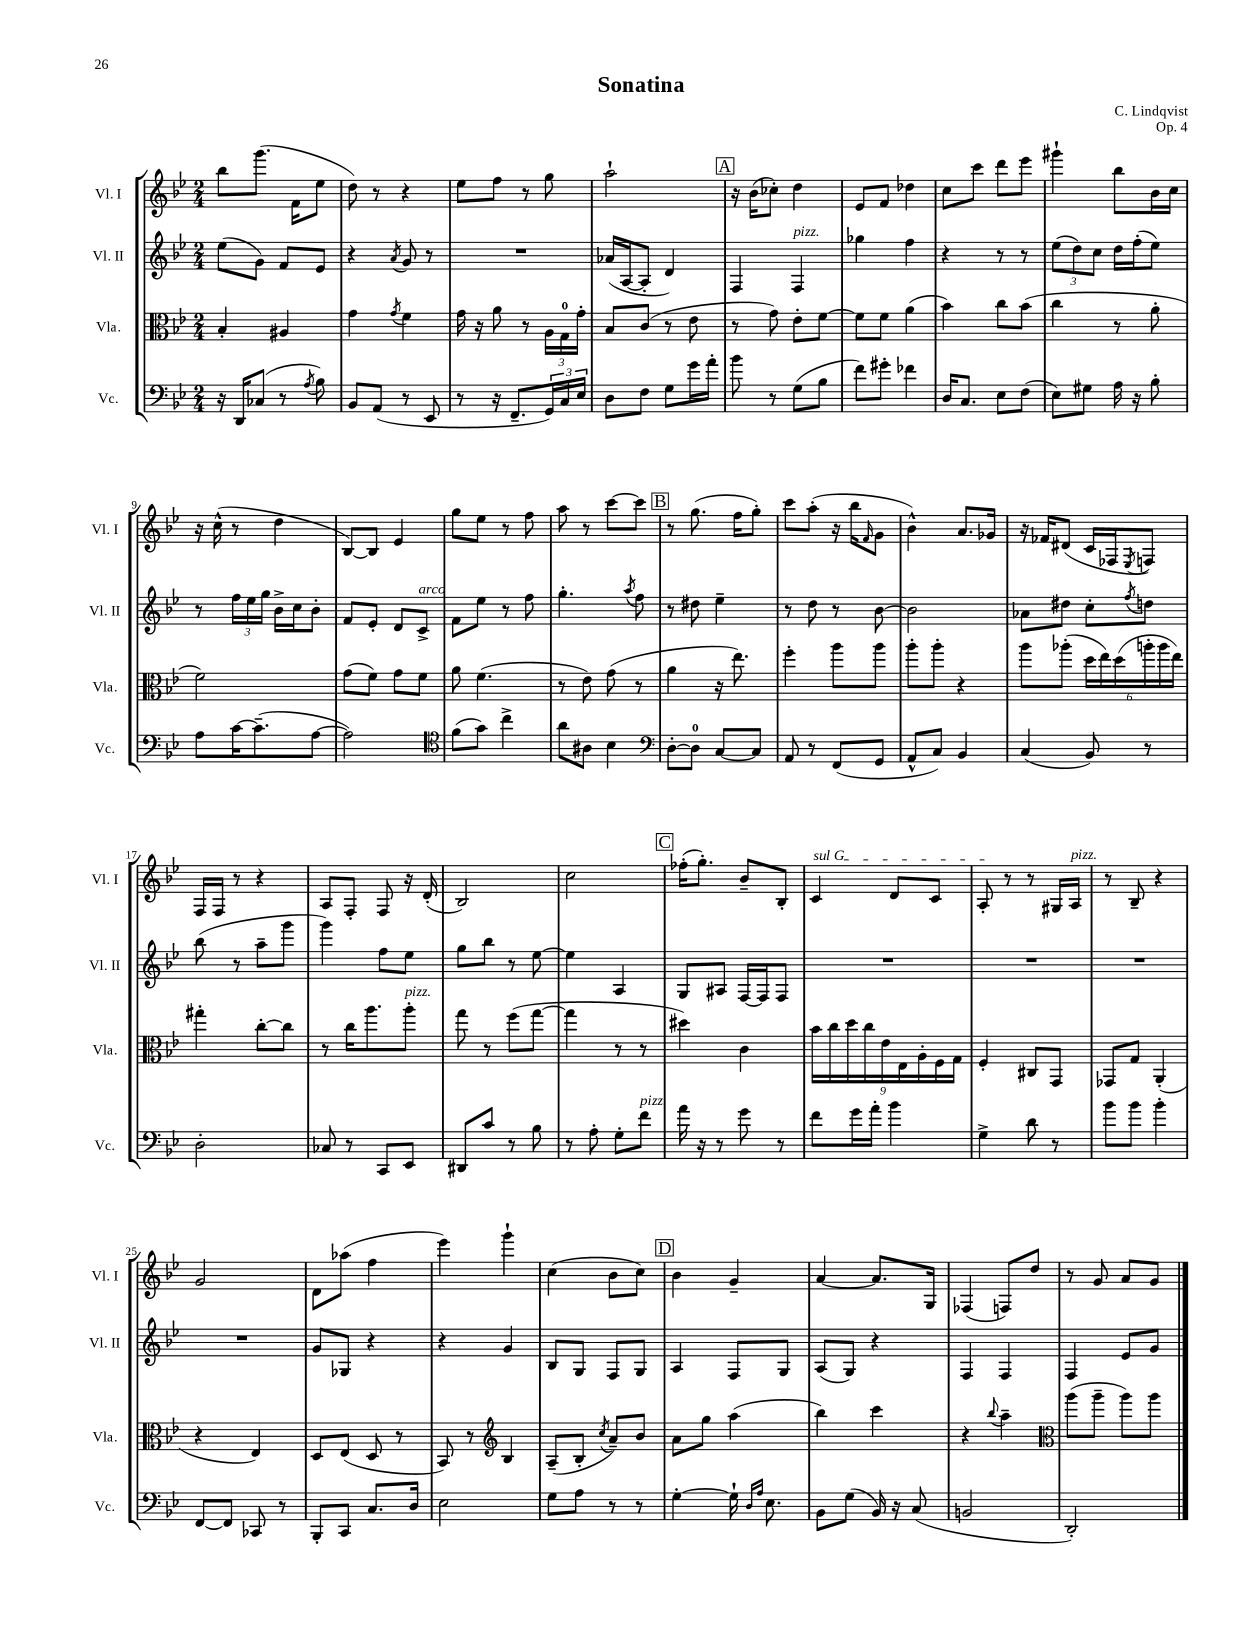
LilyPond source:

\header { title = "Sonatina" composer = "C. Lindqvist" opus = "Op. 4" }
<<
\new StaffGroup <<
\new Staff = "s0" \with { instrumentName = "Vl. I" shortInstrumentName = "Vl. I" } {
    \clef treble \key bes \major \numericTimeSignature \time 2/4
    bes''8 g'''8.( f'16 ees''8 |
    d''8) r8 r4 |
    ees''8 f''8 r8 g''8 |
    a''2-! |
    \mark \markup { \box "A" } r16 bes'16( ces''8-.) d''4 |
    ees'8 f'8 des''4 |
    c''8 c'''8 d'''8 ees'''8 |
    gis'''4-! bes''8 bes'16 c''16 |
    r16 c''16-^( r8 d''4 |
    bes8~) bes8 ees'4 |
    g''8 ees''8 r8 f''8 |
    a''8 r8 c'''8~ c'''8 |
    \mark \markup { \box "B" } r8 g''8.( f''16 g''8-.) |
    c'''8 a''8-.( r16 bes''16 \grace { f'16 } g'8 |
    bes'4-^) a'8. ges'16 |
    r16 fes'16 dis'8( c'16 fes16 \acciaccatura { ees8 } f8) |
    f16 f16 r8 r4 |
    a8 f8-. f8 r16 d'16-.( |
    bes2) |
    c''2 |
    \mark \markup { \box "C" } fes''16-.( g''8.-.) bes'8-- bes8-. |
    \once \override TextSpanner.bound-details.left.text = \markup { \italic "sul G" } c'4\startTextSpan d'8 c'8 |
    a8-.\stopTextSpan r8 r8 gis16 a16^\markup { \italic "pizz." } |
    r8 bes8-- r4 |
    g'2 |
    d'8 aes''8( f''4 |
    ees'''4) g'''4-! |
    c''4( bes'8 c''8) |
    \mark \markup { \box "D" } bes'4 g'4-- |
    a'4~ a'8. g16 |
    fes4( f8) d''8 |
    r8 g'8 a'8 g'8 \bar "|." |
}
\new Staff = "s1" \with { instrumentName = "Vl. II" shortInstrumentName = "Vl. II" } {
    \clef treble \key bes \major \numericTimeSignature \time 2/4
    ees''8( g'8) f'8 ees'8 |
    r4 \acciaccatura { a'8 } g'8 r8 |
    R2 |
    aes'16( a16~ a8-. d'4) |
    \mark \markup { \box "A" } f4 f4^\markup { \italic "pizz." } |
    ges''4 f''4 |
    r4 r8 r8 |
    \tuplet 3/2 { ees''8( d''8) c''8 } d''16 f''16-.( ees''8) |
    r8 \tuplet 3/2 { f''16 ees''16 g''16 } bes'16-> c''16 bes'8-. |
    f'8 ees'8-. d'8 c'8->^\markup { \italic "arco" } |
    f'8 ees''8 r8 f''8 |
    g''4.-. \acciaccatura { a''8 } f''8 |
    \mark \markup { \box "B" } r8 dis''8 ees''4-- |
    r8 d''8 r8 bes'8~ |
    bes'2 |
    aes'8 dis''8 c''8-. \acciaccatura { f''8 } d''8 |
    bes''8( r8 a''8-- g'''8 |
    g'''4) f''8 ees''8 |
    g''8 bes''8 r8 ees''8~ |
    ees''4 a4 |
    \mark \markup { \box "C" } g8 ais8 f16~ f16 f8 |
    R2 |
    R2 |
    R2 |
    R2 |
    g'8 ges8 r4 |
    r4 g'4 |
    bes8 g8 f8 g8 |
    \mark \markup { \box "D" } a4 f8 g8 |
    a8( g8) r4 |
    f4 f4 |
    f4 ees'8 g'8 \bar "|." |
}
\new Staff = "s2" \with { instrumentName = "Vla." shortInstrumentName = "Vla." } {
    \clef alto \key bes \major \numericTimeSignature \time 2/4
    bes4-. ais4 |
    g'4 \acciaccatura { g'8 } f'4 |
    g'16 r16 a'8 r8 \tuplet 3/2 { a16 g16-0 g'16-. } |
    bes8 c'8( r8 ees'8 |
    \mark \markup { \box "A" } r8 g'8) ees'8-. f'8~ |
    f'8 f'8 a'4( |
    bes'4) c''8 bes'8( |
    c''4 r8 a'8-. |
    f'2) |
    g'8( f'8) g'8 f'8 |
    a'8 f'4.( |
    r8 ees'8) g'8( r8 |
    \mark \markup { \box "B" } a'4 r16 ees''8.) |
    f''4-. a''8 a''8 |
    a''8-. a''8-. r4 |
    a''8 aes''8-.( \tuplet 6/4 { d''16 ees''16) d''16( a''16-. a''16 ees''16) } |
    gis''4-. c''8~-. c''8 |
    r8 c''16 a''8. a''8-.^\markup { \italic "pizz." } |
    g''8 r8 f''8( g''8~ |
    g''4 r8 r8 |
    \mark \markup { \box "C" } dis''4) c'4 |
    \tuplet 9/8 { bes'16 c''16 d''16 c''16 ees'16 ees16 a16-. f16 g16 } |
    f4-. cis8 g,8 |
    ges,8 g8 a,4-.( |
    r4 ees4) |
    d8 ees8( d8 r8 |
    bes,8) r8 \clef treble bes4 |
    a8--( bes8-. \acciaccatura { c''8 } a'8--) bes'8 |
    \mark \markup { \box "D" } a'8 g''8 a''4( |
    bes''4) c'''4 |
    r4 \appoggiatura { bes''8 } a''4-- |
    \clef alto a''8( a''8-- a''8) a''8 \bar "|." |
}
\new Staff = "s3" \with { instrumentName = "Vc." shortInstrumentName = "Vc." } {
    \clef bass \key bes \major \numericTimeSignature \time 2/4
    r16 d,16 ces8( r8 \acciaccatura { a8 } bes8) |
    bes,8 a,8( r8 ees,8 |
    r8 r16 f,8.-- \tuplet 3/2 { g,16) c16 ees16 } |
    d8 f8 g8 g'16 a'16-. |
    \mark \markup { \box "A" } bes'8 r8 g8( bes8 |
    f'8) gis'8-. fes'4 |
    d16 c8. ees8 f8( |
    ees8) gis8 a16 r16 bes8-. |
    a8 c'16~ c'8.--( a8~ |
    a2) |
    \clef tenor f'8( g'8) c''4-> |
    a'8 ais8 bes4 |
    \mark \markup { \box "B" } \clef bass d8~-. d8-0 c8~ c8 |
    a,8 r8 f,8( g,8 |
    a,8-^ c8) bes,4 |
    c4( bes,8) r8 |
    d2-. |
    ces8 r8 c,8 ees,8 |
    dis,8 c'8 r8 bes8 |
    r8 a8-. g8-. f'8^\markup { \italic "pizz." } |
    \mark \markup { \box "C" } a'16 r16 r8 g'8 r8 |
    f'8 g'16 a'16-. bes'4 |
    g4-> d'8 r8 |
    bes'8 bes'8 bes'4-. |
    f,8~ f,8 ces,8 r8 |
    bes,,8-. c,8 c8. d16 |
    ees2 |
    g8 a8 r8 r8 |
    \mark \markup { \box "D" } g4~-. g16-! \grace { d16 a16 } ees8. |
    bes,8 g8( bes,16) r16 c8( |
    b,2 |
    d,2-.) \bar "|." |
}
>>
>>
